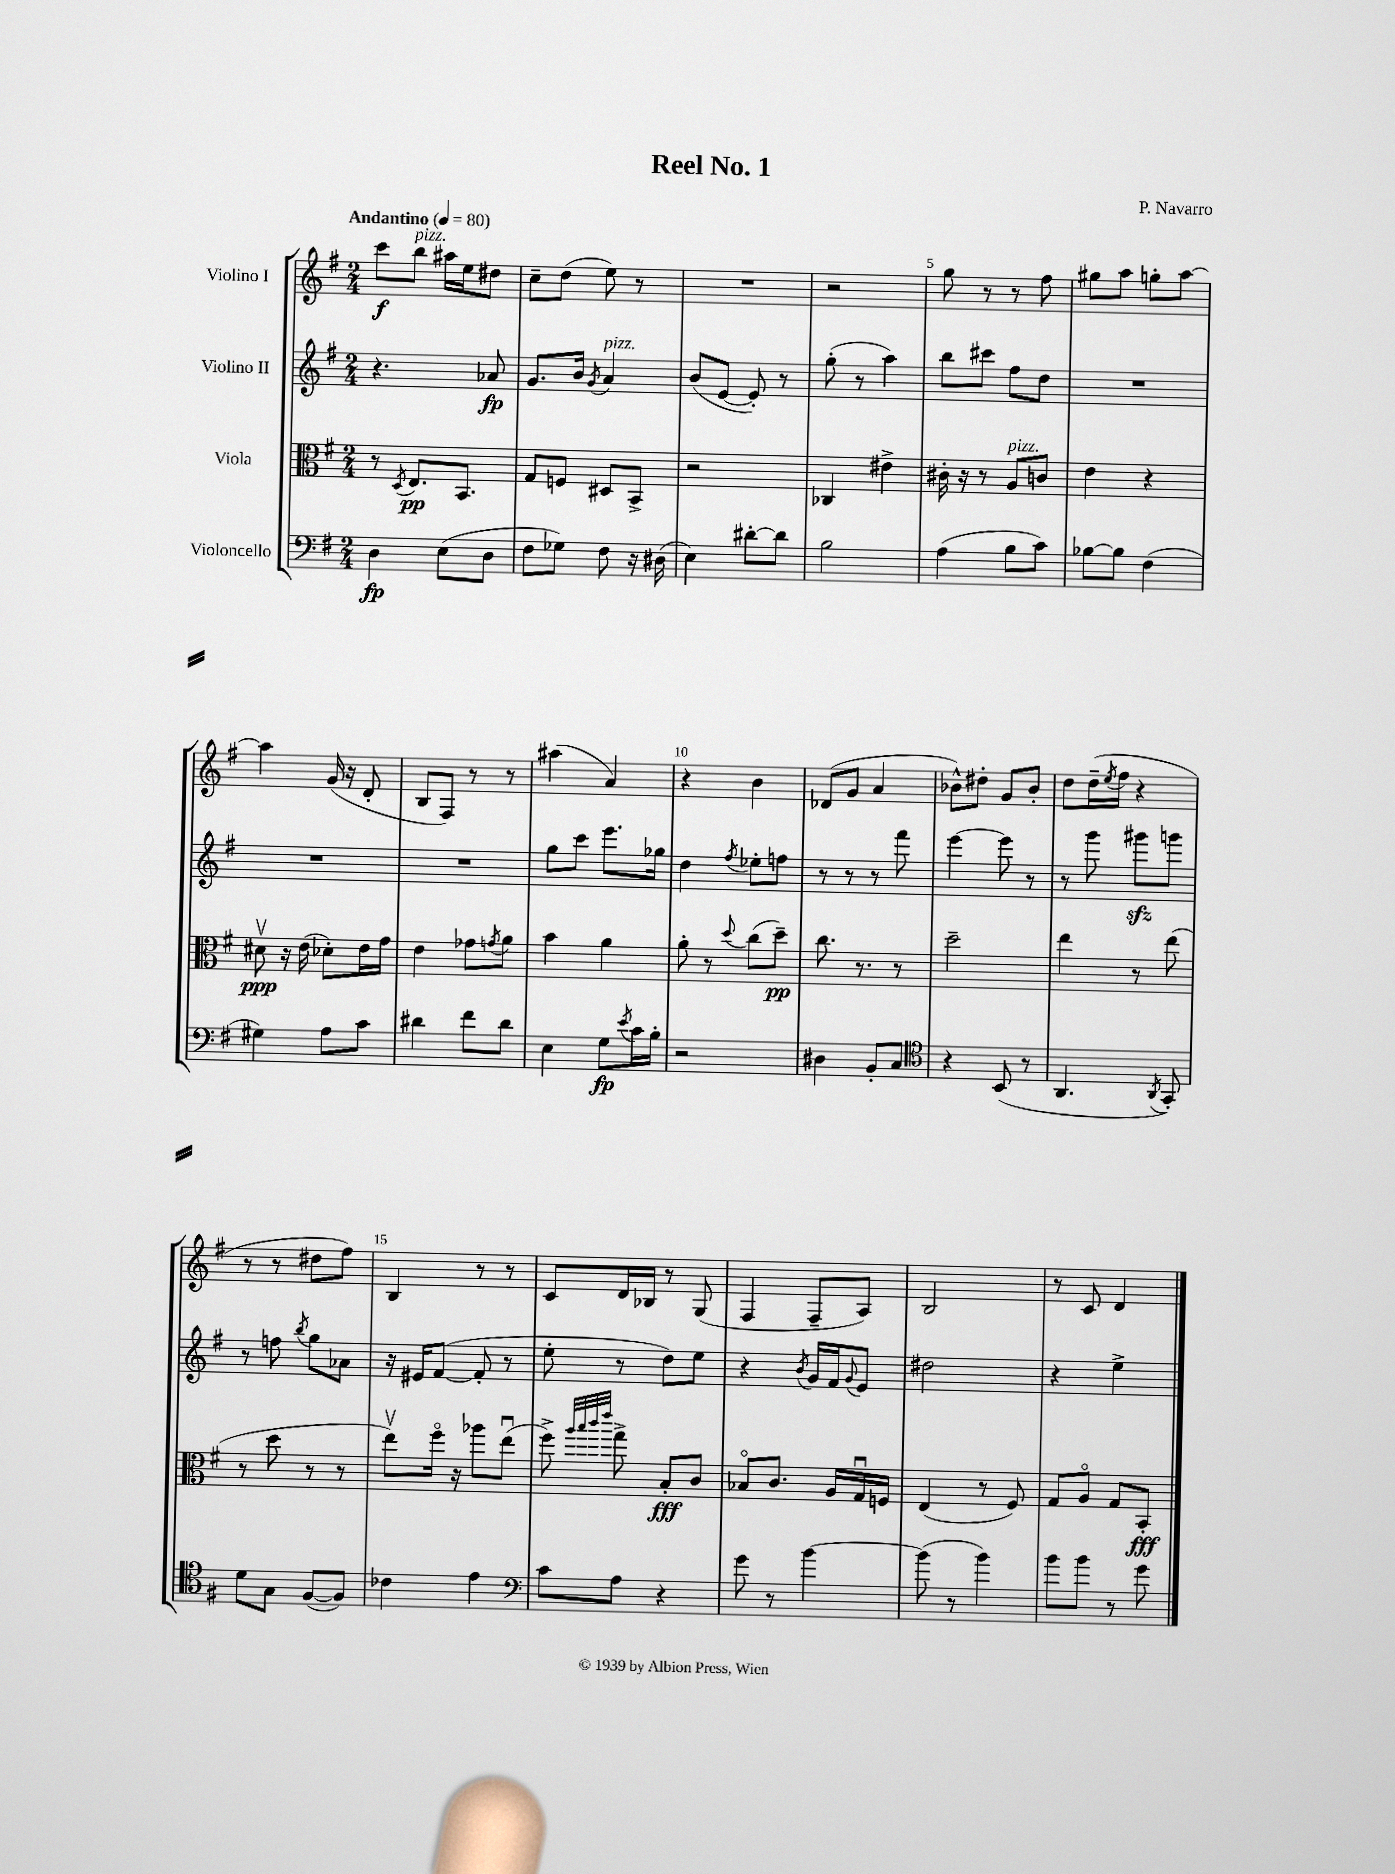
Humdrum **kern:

**kern	**dynam	**kern	**dynam	**kern	**dynam	**kern	**dynam
*part4	*part4	*part3	*part3	*part2	*part2	*part1	*part1
*staff4	*staff4	*staff3	*staff3	*staff2	*staff2	*staff1	*staff1
*I"Violoncello	*	*I"Viola	*	*I"Violino II	*	*I"Violino I	*
*clefF4	*	*clefC3	*	*clefG2	*	*clefG2	*
*k[f#]	*	*k[f#]	*	*k[f#]	*	*k[f#]	*
*M2/4	*	*M2/4	*	*M2/4	*	*M2/4	*
*MM80	*	*MM80	*	*MM80	*	*MM80	*
=1	=1	=1	=1	=1	=1	=1	=1
!	!	!	!	!	!	!LO:TX:a:B:t=Andantino	!
4D\	fp	8r	.	4.r	.	8ccc\L	f
.	.	8qD/	.	.	.	.	.
!	!	!	!	!	!	!LO:TX:a:i:t=pizz.	!
.	.	8.E/L	pp	.	.	8bb\J	.
(8E\L	.	.	.	.	.	16aa#X\LL	.
.	.	8.BB/J	.	.	.	16ee\J	.
8D\J	.	.	.	8a-X/	fp	8dd#X\J	.
=2	=2	=2	=2	=2	=2	=2	=2
8F#\L	.	8G/L	.	8.g/L	.	8cc~\L	.
8G-X\J)	.	8Fn/J	.	.	.	(8dd\J	.
.	.	.	.	16b/Jk	.	.	.
.	.	.	.	8qg/	.	.	.
!	!	!	!	!LO:TX:a:i:t=pizz.	!	!	!
8F#\	.	8D#X/L	.	4a/	.	8ee\)	.
16r	.	8BB^/J	.	.	.	8r	.
(16D#X\	.	.	.	.	.	.	.
=3	=3	=3	=3	=3	=3	=3	=3
4E\)	.	2r	.	(8b/L	.	2r	.
.	.	.	.	[8e/J	.	.	.
[8d#X'\L	.	.	.	8e'/])	.	.	.
8d#\J]	.	.	.	8r	.	.	.
=4	=4	=4	=4	=4	=4	=4	=4
2B\	.	4C-X/	.	(8gg'\	.	2r	.
.	.	.	.	8r	.	.	.
.	.	4e#X^\	.	4aa\)	.	.	.
=5	=5	=5	=5	=5	=5	=5	=5
(4A\	.	16c#X'\	.	8bb\L	.	8gg\	.
.	.	16r	.	.	.	.	.
.	.	8r	.	8ccc#X\J	.	8r	.
!	!	!LO:TX:a:i:t=pizz.	!	!	!	!	!
8B\L	.	8A/L	.	8ff#\L	.	8r	.
8c\J)	.	8cn/J	.	8dd\J	.	8ff#\	.
=6	=6	=6	=6	=6	=6	=6	=6
[8B-X\L	.	4e\	.	2r	.	8gg#X\L	.
8B-\J]	.	.	.	.	.	8aa\J	.
(4F#\	.	4r	.	.	.	8ggn'\L	.
.	.	.	.	.	.	[8aa\J	.
!!LO:LB:g=z
=7	=7	=7	=7	=7	=7	=7	=7
4G#X\)	.	8d#Xv\	ppp	2r	.	4aa\]	.
.	.	16r	.	.	.	.	.
.	.	(16e\	.	.	.	.	.
8A\L	.	8d-X'\L)	.	.	.	(16g/	.
.	.	.	.	.	.	16r	.
8c\J	.	16e\L	.	.	.	8d'/	.
.	.	16g\JJ	.	.	.	.	.
=8	=8	=8	=8	=8	=8	=8	=8
4d#X\	.	4e\	.	2r	.	8B/L	.
.	.	.	.	.	.	8F#/J)	.
8f#\L	.	8g-X\L	.	.	.	8r	.
.	.	8qgn/	.	.	.	.	.
8d#\J	.	8a\J	.	.	.	8r	.
=9	=9	=9	=9	=9	=9	=9	=9
4E\	.	4b\	.	8gg\L	.	(4aa#X\	.
.	.	.	.	8ccc\J	.	.	.
8G\L	fp	4a\	.	8.eee\L	.	4a/)	.
8qe/	.	.	.	.	.	.	.
16c\L	.	.	.	.	.	.	.
16B'\JJ	.	.	.	16gg-X\Jk	.	.	.
=10	=10	=10	=10	=10	=10	=10	=10
2r	.	8a'\	.	4dd\	.	4r	.
.	.	8r	.	.	.	.	.
.	.	8qqdd/	.	8qff#/	.	.	.
.	.	(8cc\L	.	8ee-X'\L	.	4b\	.
.	.	8dd~\J)	pp	8ffn\J	.	.	.
=11	=11	=11	=11	=11	=11	=11	=11
4D#X\	.	8.cc\	.	8r	.	(8d-X/L	.
.	.	.	.	8r	.	8g/J	.
.	.	8.r	.	.	.	.	.
8BB'/L	.	.	.	8r	.	4a/	.
8C/J	.	8r	.	8fff#\	.	.	.
=12	=12	=12	=12	=12	=12	=12	=12
*clefC4	*	*	*	*	*	*	*
4r	.	2dd~\	.	[4eee\	.	8b-X^^\L)	.
.	.	.	.	.	.	8dd#X'\J	.
(8BB/	.	.	.	8eee\]	.	8g/L	.
8r	.	.	.	8r	.	8b-'/J	.
=13	=13	=13	=13	=13	=13	=13	=13
4.AA/	.	4ee\	.	8r	.	8dd\L	.
.	.	.	.	8ggg\	.	(16dd~\L	.
.	.	.	.	.	.	8qee/	.
.	.	.	.	.	.	16ff#\JJ	.
.	.	8r	.	8ggg#Xzz\L	.	4r	.
8qAA/	.	.	.	.	.	.	.
8GG'/)	.	(8ee\	.	8gggn\J	.	.	.
!!LO:LB:g=z
=14	=14	=14	=14	=14	=14	=14	=14
8d\L	.	8r	.	8r	.	8r	.
8G\J	.	8dd\	.	8ffn\	.	8r	.
.	.	.	.	8qbb/	.	.	.
([8F#/L	.	8r	.	8gg\L	.	8dd#X\L	.
8F#/J])	.	8r	.	8a-X\J	.	8ff#\J)	.
=15	=15	=15	=15	=15	=15	=15	=15
4c-X\	.	8eev\L)	.	16r	.	4B/	.
.	.	.	.	16e#X/KL	.	.	.
.	.	16ff#\Jk	.	([8f#/J	.	.	.
.	.	16r	.	.	.	.	.
4e\	.	8aa-X\L	.	8f#'/]	.	8r	.
.	.	(8eeu\J	.	8r	.	8r	.
=16	=16	=16	=16	=16	=16	=16	=16
*clefF4	*	*	*	*	*	*	*
8c\L	.	8ff#^\)	.	8ee'\	.	8c/L	.
.	.	32qqaa/LLL	.	.	.	.	.
.	.	32qqbb/	.	.	.	.	.
.	.	32qqccc/	.	.	.	.	.
.	.	32qqeee/JJJ	.	.	.	.	.
8A\J	.	8gg^\	.	8r	.	16d/L	.
.	.	.	.	.	.	16B-X/JJ	.
4r	.	8B'/L	fff	8dd\L)	.	8r	.
.	.	8c/J	.	8ee\J	.	(8G/	.
=17	=17	=17	=17	=17	=17	=17	=17
8g\	.	8B-X/L	.	4r	.	4F#/	.
8r	.	8.c/J	.	.	.	.	.
.	.	.	.	8qb/	.	.	.
[4b\	.	.	.	16g/LL	.	8F#~/L	.
.	.	16A/LL	.	16f#/J	.	.	.
.	.	.	.	8qqg/	.	.	.
.	.	16Gu/	.	8e/J	.	8A/J)	.
.	.	16Fn/JJ	.	.	.	.	.
=18	=18	=18	=18	=18	=18	=18	=18
(8b\]	.	(4E/	.	2dd#X\	.	2B/	.
8r	.	.	.	.	.	.	.
4b\)	.	8r	.	.	.	.	.
.	.	8F#/)	.	.	.	.	.
=19	=19	=19	=19	=19	=19	=19	=19
8b\L	.	8G/L	.	4r	.	8r	.
8b\J	.	8A/J	.	.	.	8c/	.
8r	.	8G/L	.	4ee^\	.	4d/	.
8g\	.	8BB'/J	fff	.	.	.	.
==	==	==	==	==	==	==	==
*-	*-	*-	*-	*-	*-	*-	*-
